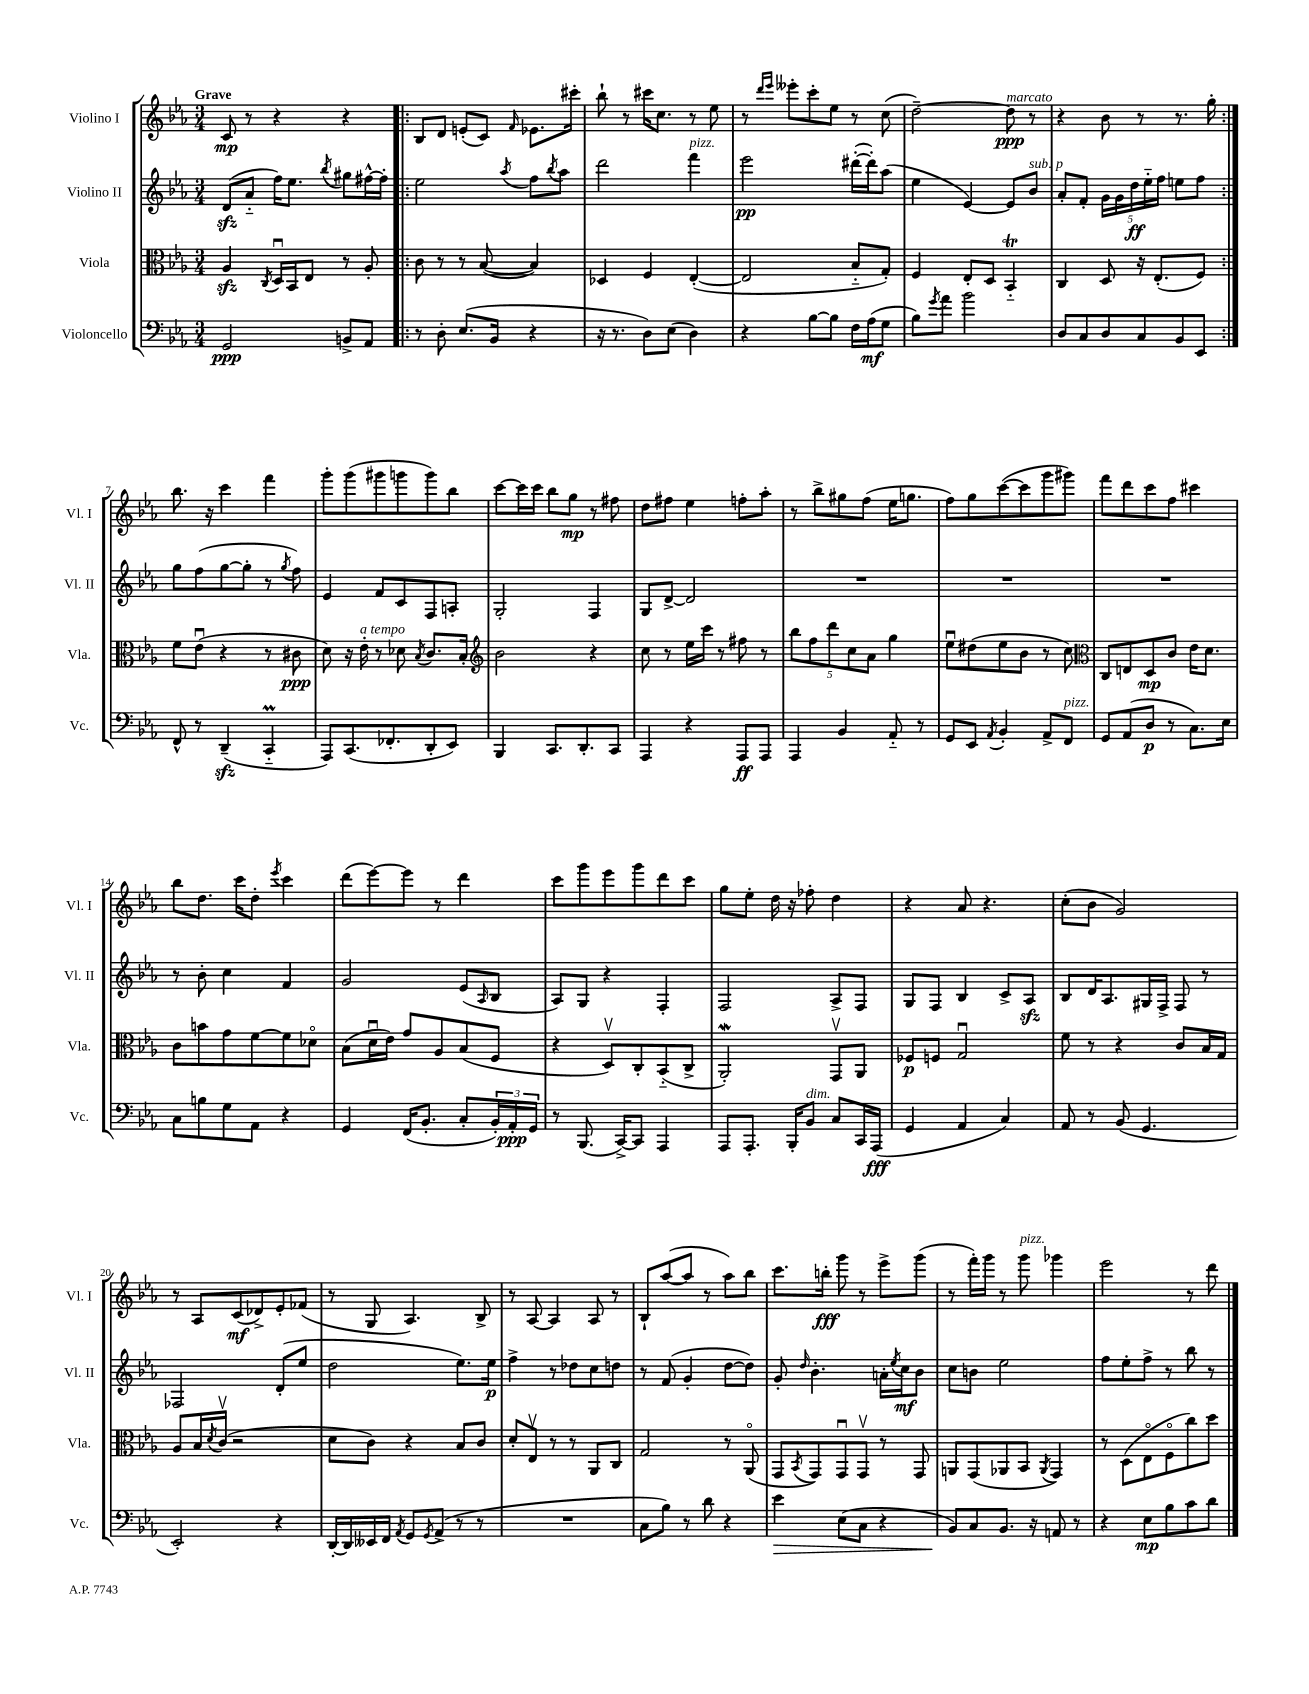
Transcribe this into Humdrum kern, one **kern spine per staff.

**kern	**dynam	**kern	**dynam	**kern	**dynam	**kern	**dynam
*part4	*part4	*part3	*part3	*part2	*part2	*part1	*part1
*staff4	*staff4	*staff3	*staff3	*staff2	*staff2	*staff1	*staff1
*I"Violoncello	*	*I"Viola	*	*I"Violino II	*	*I"Violino I	*
*I'Vc.	*	*I'Vla.	*	*I'Vl. II	*	*I'Vl. I	*
*clefF4	*	*clefC3	*	*clefG2	*	*clefG2	*
*k[b-e-a-]	*	*k[b-e-a-]	*	*k[b-e-a-]	*	*k[b-e-a-]	*
*M3/4	*	*M3/4	*	*M3/4	*	*M3/4	*
=1	=1	=1	=1	=1	=1	=1	=1
!	!	!	!	!	!	!LO:TX:a:B:t=Grave	!
2GG/	ppp	4A-zz/	.	(8dzz/L	.	8c/	mp
.	.	.	.	8a-/J	.	8r	.
.	.	8qC/	.	.	.	.	.
.	.	16Du/LL	.	16ff\KL)	.	4r	.
.	.	16BB-/J	.	8.ee-\J	.	.	.
.	.	8E-/J	.	.	.	.	.
.	.	.	.	8qbb-/	.	.	.
8BBn^/L	.	8r	.	8gg#X\L	.	4r	.
8AA-/J	.	8A-'/	.	[16ff#X^^\L	.	.	.
.	.	.	.	16ff#'\JJ]	.	.	.
=2!|:	=2!|:	=2!|:	=2!|:	=2!|:	=2!|:	=2!|:	=2!|:
8r	.	8c\	.	2ee-\	.	8B-/L	.
8D'\	.	8r	.	.	.	8d/J	.
(8.E-/L	.	8r	.	.	.	(8en'/L	.
.	.	([8B-/	.	.	.	8c/J)	.
16BB-/Jk	.	.	.	.	.	.	.
.	.	.	.	8qaa-/	.	16qqf/	.
4r	.	4B-/])	.	8ff\L	.	8.e-X\L	.
.	.	.	.	8qbb-/	.	.	.
.	.	.	.	8aa-\J	.	.	.
.	.	.	.	.	.	16ccc#X'\Jk	.
=3	=3	=3	=3	=3	=3	=3	=3
16r	.	4D-X/	.	2ddd\	.	8bb-`\	.
8.r	.	.	.	.	.	.	.
.	.	.	.	.	.	8r	.
8D\L)	.	4F/	.	.	.	16ccc#X\KL	.
.	.	.	.	.	.	8.cc\J	.
(8E-\J	.	.	.	.	.	.	.
!	!	!	!	!LO:TX:a:i:t=pizz.	!	!	!
4D\)	.	([4E-'/	.	4fff\	.	8r	.
.	.	.	.	.	.	8ee-\	.
=4	=4	=4	=4	=4	=4	=4	=4
4r	.	2E-/]	.	2eee-\	pp	8r	.
.	.	.	.	.	.	16qqddd/LL	.
.	.	.	.	.	.	16qqeee-/JJ	.
.	.	.	.	.	.	8eee--X'\L	.
[8B-\L	.	.	.	.	.	8ccc'\	.
8B-\J]	.	.	.	.	.	8ee-\J	.
16F\LL	.	8B-/L	.	([16ddd#X'\LL	.	8r	.
(16A-\J	mf	.	.	16ddd#'\J])	.	.	.
8G\J	.	8G'/J)	.	(8aa-\J	.	(8cc\	.
=5	=5	=5	=5	=5	=5	=5	=5
8B-\L)	.	4F/	.	4ee-\	.	[2dd~\)	.
8qg/	.	.	.	.	.	.	.
8a-\J	.	.	.	.	.	.	.
2b-\	.	8E-'/L	.	[4e-/)	.	.	.
.	.	8D/J	.	.	.	.	.
!	!	!	!	!	!	!LO:TX:a:i:t=marcato	!
.	.	4BB-T/	.	8e-/L]	.	8dd\]	ppp
!	!	!	!	!LO:TX:a:i:t=sub. p	!	!	!
.	.	.	.	8b-/J	.	8r	.
=6	=6	=6	=6	=6	=6	=6	=6
8D/L	.	4C/	.	8a-'/L	.	4r	.
8C/	.	.	.	8f'/J	.	.	.
8D/	.	8D/	.	20g\LL	.	8b-\	.
.	.	.	.	20g\	.	.	.
.	.	.	.	20dd\	ff	.	.
8C/	.	16r	.	.	.	8r	.
.	.	.	.	20ee-\	.	.	.
.	.	(8.E-'/L	.	.	.	.	.
.	.	.	.	20ff\JJ	.	.	.
8BB-/	.	.	.	8een\L	.	8.r	.
8EE-/J	.	8F/J)	.	8ff\J	.	.	.
.	.	.	.	.	.	16gg'\	.
!!LO:LB:g=z
=7:|!	=7:|!	=7:|!	=7:|!	=7:|!	=7:|!	=7:|!	=7:|!
8FF^^/	.	8f\L	.	8gg\L	.	8.bb-\	.
8r	.	(8e-u\J	.	(8ff\	.	.	.
.	.	.	.	.	.	16r	.
(4DDzz~/	.	4r	.	[8gg\	.	4ccc\	.
.	.	.	.	8gg'\J]	.	.	.
4CCM/	.	8r	.	8r	.	4fff\	.
.	.	.	.	8qgg/	.	.	.
.	.	8c#X\	ppp	8ff\)	.	.	.
=8	=8	=8	=8	=8	=8	=8	=8
8AAA-/L)	.	8d\)	.	4e-/	.	8ggg'\L	.
(8.CC/	.	16r	.	.	.	(8ggg\	.
!	!	!LO:TX:a:i:t=a tempo	!	!	!	!	!
.	.	16e-'\	.	.	.	.	.
.	.	8r	.	8f/L	.	8ggg#X\	.
8.FF-X'/	.	.	.	.	.	.	.
.	.	8d-X\	.	8c/	.	8gggn\	.
.	.	8qB-/	.	.	.	.	.
8DD'/	.	8.c/L	.	8F/	.	8ggg\)	.
8EE-/J)	.	.	.	8An'/J	.	8bb-\J	.
.	.	16B-'/Jk	.	.	.	.	.
=9	=9	=9	=9	=9	=9	=9	=9
*	*	*clefG2	*	*	*	*	*
4BBB-/	.	2b-\	.	2G'/	.	[8ccc\L	.
.	.	.	.	.	.	16ccc\L]	.
.	.	.	.	.	.	16ccc\JJ	.
8.CC/L	.	.	.	.	.	8bb-\L	.
.	.	.	.	.	.	8gg\J	mp
8.DD'/	.	.	.	.	.	.	.
.	.	4r	.	4F/	.	8r	.
8CC/J	.	.	.	.	.	8ff#X\	.
=10	=10	=10	=10	=10	=10	=10	=10
4AAA-/	.	8cc\	.	8G/L	.	8dd\L	.
.	.	8r	.	[8d^/J	.	8ff#X\J	.
4r	.	16ee-\LL	.	2d/]	.	4ee-\	.
.	.	16ccc\JJ	.	.	.	.	.
.	.	8r	.	.	.	.	.
8AAA-/L	ff	8ff#X\	.	.	.	8ffn'\L	.
8AAA-/J	.	8r	.	.	.	8aa-'\J	.
=11	=11	=11	=11	=11	=11	=11	=11
4AAA-/	.	10bb-\L	.	2.r	.	8r	.
.	.	10ff\	.	.	.	.	.
.	.	.	.	.	.	8bb-^\L	.
.	.	10ddd\	.	.	.	.	.
4BB-/	.	.	.	.	.	8gg#X\	.
.	.	10cc\	.	.	.	.	.
.	.	.	.	.	.	(8ff\J	.
.	.	10a-\J	.	.	.	.	.
8AA-/	.	4gg\	.	.	.	16ee-\KL	.
.	.	.	.	.	.	8.ggn\J	.
8r	.	.	.	.	.	.	.
=12	=12	=12	=12	=12	=12	=12	=12
8GG/L	.	8ee-u\L	.	2.r	.	8ff\L)	.
8EE-/J	.	(8dd#X\	.	.	.	8gg\	.
8qAA-/	.	.	.	.	.	.	.
4BB-'/	.	8ee-\	.	.	.	([8ccc\	.
.	.	8b-\J	.	.	.	8ccc\]	.
8AA-^/L	.	8r	.	.	.	8ggg\	.
!LO:TX:a:i:t=pizz.	!	!	!	!	!	!	!
8FF/J	.	8cc\)	.	.	.	8ggg#X\J)	.
=13	=13	=13	=13	=13	=13	=13	=13
*	*	*clefC3	*	*	*	*	*
8GG/L	.	8C/L	.	2.r	.	8fff\L	.
(8AA-/	.	8En/	.	.	.	8ddd\	.
8D/J	p	8D/	mp	.	.	8ccc\	.
8r	.	8c/J	.	.	.	8ff\J	.
8.C\L)	.	16e-\KL	.	.	.	4ccc#X\	.
.	.	8.d\J	.	.	.	.	.
16E-\Jk	.	.	.	.	.	.	.
!!LO:LB:g=z
=14	=14	=14	=14	=14	=14	=14	=14
8C\L	.	8c\L	.	8r	.	8bb-\L	.
8Bn\	.	8bn\	.	8b-'\	.	8.dd\J	.
8G\	.	8g\	.	4cc\	.	.	.
.	.	.	.	.	.	16ccc\KL	.
8AA-\J	.	[8f\	.	.	.	8dd'\J	.
.	.	.	.	.	.	8qeee-/	.
4r	.	8f\]	.	4f/	.	4ccc\	.
.	.	8d-X\J	.	.	.	.	.
=15	=15	=15	=15	=15	=15	=15	=15
4GG/	.	(8B-\L	.	2g/	.	(8ddd\L	.
.	.	16du\L	.	.	.	[8eee-\)	.
.	.	16e-\JJ)	.	.	.	.	.
(16FF/KL	.	8g/L	.	.	.	8eee-\J]	.
8.BB-'/J	.	.	.	.	.	.	.
.	.	8A-/	.	.	.	8r	.
8C'/L	.	(8B-/	.	(8e-/L	.	4ddd\	.
.	.	.	.	16qqA-/	.	.	.
24BB-'/L)	.	8F/J	.	8B-/J	.	.	.
24AA-'/	ppp	.	.	.	.	.	.
24GG/JJ	.	.	.	.	.	.	.
=16	=16	=16	=16	=16	=16	=16	=16
8r	.	4r	.	8A-/L)	.	8ccc\L	.
(8.BBB-/	.	.	.	8G/J	.	8ggg\	.
.	.	8Dv/L)	.	4r	.	8eee-\	.
[16CC^/KL)	.	.	.	.	.	.	.
8CC/J]	.	8C'/	.	.	.	8ggg\	.
4AAA-/	.	(8BB-/	.	4F'/	.	8ddd\	.
.	.	8C^/J	.	.	.	8ccc\J	.
=17	=17	=17	=17	=17	=17	=17	=17
8AAA-/L	.	2AA-w'/)	.	2F/	.	8gg\L	.
8.AAA-'/J	.	.	.	.	.	8ee-'\J	.
.	.	.	.	.	.	16dd\	.
16BBB-'/KL	.	.	.	.	.	16r	.
!LO:TX:a:i:t=dim.	!	!	!	!	!	!	!
8BB-/J	.	.	.	.	.	8ff-X'\	.
8C/L	.	8GGv/L	.	8A-^/L	.	4dd\	.
16CC/L	.	8AA-/J	.	8F/J	.	.	.
(16AAA-/JJ	fff	.	.	.	.	.	.
=18	=18	=18	=18	=18	=18	=18	=18
4GG/	.	8F-X/L	p	8G/L	.	4r	.
.	.	8Fn/J	.	8F/J	.	.	.
4AA-/	.	2Gu/	.	4B-/	.	8a-/	.
.	.	.	.	.	.	4.r	.
4C/)	.	.	.	8c^/L	.	.	.
.	.	.	.	8A-zz/J	.	.	.
=19	=19	=19	=19	=19	=19	=19	=19
8AA-/	.	8f\	.	8B-/L	.	(8cc'\L	.
8r	.	8r	.	16d/K	.	8b-\J	.
.	.	.	.	8.A-/	.	.	.
(8BB-/	.	4r	.	.	.	2g/)	.
4.GG/	.	.	.	16G#X/L	.	.	.
.	.	.	.	16F^/JJ	.	.	.
.	.	8c/L	.	8F/	.	.	.
.	.	16B-/L	.	8r	.	.	.
.	.	16G/JJ	.	.	.	.	.
!!LO:LB:g=z
=20	=20	=20	=20	=20	=20	=20	=20
2EE-'/)	.	8A-/L	.	2F-X/	.	8r	.
.	.	16B-/L	.	.	.	8A-/L	.
.	.	8qd/	.	.	.	.	.
.	.	(16cv/JJ	.	.	.	.	.
.	.	2r	.	.	.	(8c/	mf
.	.	.	.	.	.	8d-X^/)	.
4r	.	.	.	(8d'/L	.	8e-'/	.
.	.	.	.	8ee-/J	.	(8f-X/J	.
=21	=21	=21	=21	=21	=21	=21	=21
[16DD'/LL	.	8d\L	.	2dd\	.	8r	.
16DD/]	.	.	.	.	.	.	.
16EE--X/	.	8c\J)	.	.	.	8G/	.
16FF/JJ	.	.	.	.	.	.	.
8qAA-/	.	.	.	.	.	.	.
8GG/L	.	4r	.	.	.	4.A-/)	.
8qGG/	.	.	.	.	.	.	.
(8AA-^/J	.	.	.	.	.	.	.
8r	.	8B-/L	.	8.ee-\L)	.	.	.
8r	.	8c/J	.	.	.	8B-^/	.
.	.	.	.	16ee-\Jk	p	.	.
=22	=22	=22	=22	=22	=22	=22	=22
2.r	.	8d'/L	.	4ff^\	.	8r	.
.	.	8E-v/J	.	.	.	[8A-/	.
.	.	8r	.	8r	.	4A-/]	.
.	.	8r	.	8dd-X\L	.	.	.
.	.	8AA-/L	.	8cc\	.	8A-/	.
.	.	8C/J	.	8ddn\J	.	8r	.
=23	=23	=23	=23	=23	=23	=23	=23
8C\L	.	2G/	.	8r	.	8B-`/L	.
8B-\J)	.	.	.	(8f/	.	([8aa-/	.
8r	.	.	.	4g'/	.	8aa-/J]	.
8d\	.	.	.	.	.	8r	.
4r	.	8r	.	[8dd\L	.	8aa-\L)	.
.	.	(8AA-/	.	8dd\J])	.	8bb-\J	.
=24	=24	=24	=24	=24	=24	=24	=24
!	!LO:HP:b	!	!	!	!	!	!
4e-\	>	8GG/L	.	8g'/	.	8.ccc\L	.
.	.	8qBB-/	.	16qqdd/	.	.	.
.	.	8GG/)	.	4.b-'\	.	.	.
.	.	.	.	.	.	16bbn'\Jk	fff
(8E-\L	.	8GGu/	.	.	.	8ggg\	.
8C\J	.	8GGv/J	.	.	.	8r	.
4r	.	8r	.	16an'\LL	.	8eee-^\L	.
.	.	.	.	8qee-/	.	.	.
.	.	.	.	16cc\J	mf	.	.
.	.	8GG/	.	8b-\J	.	(8ggg\J	.
=25	=25	=25	=25	=25	=25	=25	=25
8BB-/L)	.	8AAn/L	.	8cc\L	.	8r	.
8C/	]	(8GG/	.	8bn\J	.	16fff'\LL)	.
.	.	.	.	.	.	16ggg\JJ	.
8.BB-/J	.	8AA-X/	.	2ee-\	.	8r	.
!	!	!	!	!	!	!LO:TX:a:i:t=pizz.	!
.	.	8BB-/J	.	.	.	8ggg\	.
16r	.	.	.	.	.	.	.
.	.	8qAA-/	.	.	.	.	.
8AAn/	.	4GG/)	.	.	.	4ggg-X\	.
8r	.	.	.	.	.	.	.
=26	=26	=26	=26	=26	=26	=26	=26
4r	.	8r	.	8ff\L	.	2eee-\	.
.	.	(8D\L	.	8ee-'\	.	.	.
8E-\L	mp	8E-\	.	8ff^\J	.	.	.
8B-\	.	8F\	.	8r	.	.	.
8c\	.	8cc\)	.	8bb-\	.	8r	.
8d\J	.	8dd\J	.	8r	.	8ddd\	.
==	==	==	==	==	==	==	==
*-	*-	*-	*-	*-	*-	*-	*-
